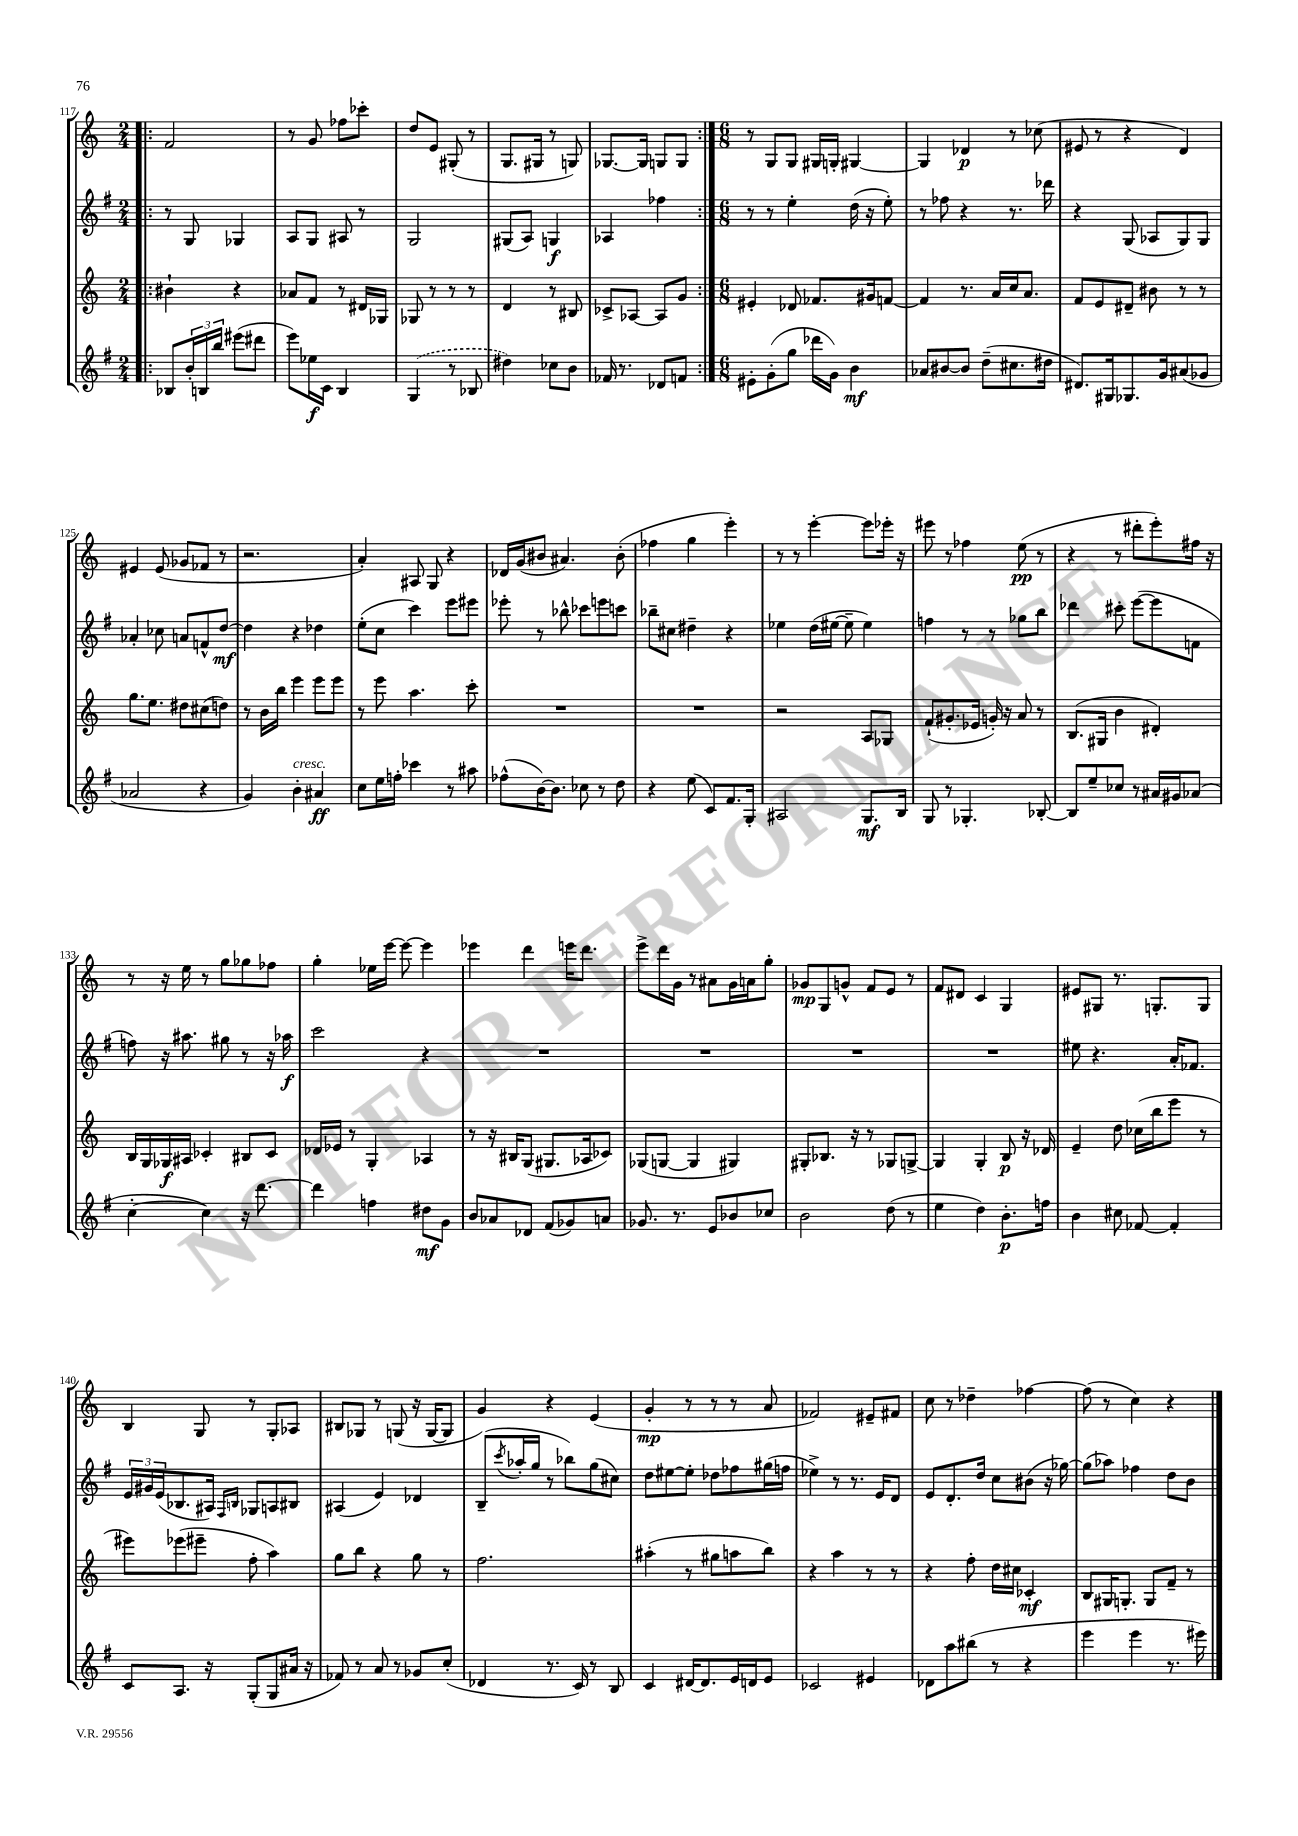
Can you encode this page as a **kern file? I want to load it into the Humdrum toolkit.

**kern	**dynam	**kern	**dynam	**kern	**dynam	**kern	**dynam
*part4	*part4	*part3	*part3	*part2	*part2	*part1	*part1
*staff4	*staff4	*staff3	*staff3	*staff2	*staff2	*staff1	*staff1
*clefG2	*	*clefG2	*	*clefG2	*	*clefG2	*
*k[f#]	*	*k[]	*	*k[f#]	*	*k[]	*
*M2/4	*	*M2/4	*	*M2/4	*	*M2/4	*
=117!|:	=117!|:	=117!|:	=117!|:	=117!|:	=117!|:	=117!|:	=117!|:
8B-X/L	.	4b#X`\	.	8r	.	2f/	.
24b'/L	.	.	.	8G/	.	.	.
24Bn/	.	.	.	.	.	.	.
24bb/JJ	.	.	.	.	.	.	.
(8eee#X\L	.	4r	.	4G-X/	.	.	.
8ddd#X\J	.	.	.	.	.	.	.
=118	=118	=118	=118	=118	=118	=118	=118
8eee\L)	.	8a-X/L	.	8A/L	.	8r	.
16ee-X\L	f	8f/J	.	8G/J	.	8g/	.
16c\JJ	.	.	.	.	.	.	.
4B/	.	8r	.	8A#X/	.	8ff-X\L	.
.	.	16d#X/LL	.	8r	.	8ccc-X'\J	.
.	.	16G-X/JJ	.	.	.	.	.
=119	=119	=119	=119	=119	=119	=119	=119
(4G/	.	8G-X/	.	2G/	.	8dd/L	.
.	.	8r	.	.	.	8e/J	.
8r	.	8r	.	.	.	(8G#X'/	.
8B-X/	.	8r	.	.	.	8r	.
=120	=120	=120	=120	=120	=120	=120	=120
4dd#X\)	.	4d/	.	(8G#X/L	.	8.G/L	.
.	.	.	.	8A/J)	.	.	.
.	.	.	.	.	.	16G#X/Jk	.
8cc-X\L	.	8r	.	4Gn/	f	8r	.
8b\J	.	8B#X/	.	.	.	8Gn/)	.
=121	=121	=121	=121	=121	=121	=121	=121
16f-X/	.	8c-X^/L	.	4A-X/	.	[8.G-X/L	.
8.r	.	.	.	.	.	.	.
.	.	[8A-X/J	.	.	.	.	.
.	.	.	.	.	.	16G-/Jk]	.
8d-X/L	.	8A-/L]	.	4ff-X\	.	8Gn/L	.
8fn/J	.	8g/J	.	.	.	8G/J	.
=122:|!	=122:|!	=122:|!	=122:|!	=122:|!	=122:|!	=122:|!	=122:|!
*M6/8	*	*M6/8	*	*M6/8	*	*M6/8	*
8e#X'\L	.	4e#X'/	.	8r	.	8r	.
(8g'\	.	.	.	8r	.	8G/L	.
8gg\J	.	8d-X/	.	4ee'\	.	8G/J	.
16ddd-X\LL	.	8.f-X/L	.	.	.	16G#X/LL	.
16g\JJ)	.	.	.	.	.	16Gn'/JJ	.
4b\	mf	.	.	(16dd\	.	[4G#X/	.
.	.	16g#X/k	.	16r	.	.	.
.	.	[8fn/J	.	8ee'\)	.	.	.
=123	=123	=123	=123	=123	=123	=123	=123
8a-X/L	.	4f/]	.	8r	.	4G#/]	.
[8b#X/	.	.	.	8ff-X\	.	.	.
8b#/J]	.	8.r	.	4r	.	4d-X/	p
(8dd~\L	.	.	.	.	.	.	.
.	.	16a/LL	.	.	.	.	.
8.cc#X\	.	16cc/J	.	8.r	.	8r	.
.	.	8.a/J	.	.	.	.	.
.	.	.	.	.	.	(8cc-X\	.
16dd#X\Jk	.	.	.	16ddd-X\	.	.	.
=124	=124	=124	=124	=124	=124	=124	=124
8.d#X/L)	.	8f/L	.	4r	.	8e#X/	.
.	.	8e/	.	.	.	8r	.
16G#X/k	.	.	.	.	.	.	.
8.G-X/	.	8d#X~/J	.	(8G/	.	4r	.
.	.	8b#X\	.	8A-X/L	.	.	.
16g/k	.	.	.	.	.	.	.
(8a#X/	.	8r	.	8G/)	.	4d/)	.
8g-X/J	.	8r	.	8G/J	.	.	.
!!LO:LB:g=z
=125	=125	=125	=125	=125	=125	=125	=125
2a-X/	.	8.gg\L	.	4a-X'/	.	4e#X/	.
.	.	8.ee\J	.	.	.	.	.
.	.	.	.	8cc-X\	.	(8e#/	.
.	.	8dd#X\L	.	8an/L	.	8g-X/L	.
4r	.	(8cc#X\	.	8fn^^/	.	8f-X/J	.
.	.	8ddn\J)	.	[8dd/J	mf	8r	.
=126	=126	=126	=126	=126	=126	=126	=126
4g/)	.	8r	.	4dd\]	.	2.r	.
.	.	16b\LL	.	.	.	.	.
.	.	16bb\JJ	.	.	.	.	.
!LO:TX:a:i:t=cresc.	!	!	!	!	!	!	!
4b'\	.	4eee\	.	4r	.	.	.
4a#X/	ff	8eee\L	.	4dd-X\	.	.	.
.	.	8eee\J	.	.	.	.	.
=127	=127	=127	=127	=127	=127	=127	=127
8cc\L	.	8r	.	(8ee'\L	.	4a'/)	.
16ee\L	.	8eee\	.	8cc\J	.	.	.
16ffn'\JJ	.	.	.	.	.	.	.
4ccc-X\	.	4.aa\	.	4ccc\)	.	8A#X/	.
.	.	.	.	.	.	8G/	.
8r	.	.	.	8eee\L	.	4r	.
8aa#X\	.	8ccc'\	.	8eee#X\J	.	.	.
=128	=128	=128	=128	=128	=128	=128	=128
(8ff-X^^\L	.	2.r	.	8eee-X'\	.	16d-X/LL	.
.	.	.	.	.	.	(16g/J	.
[16b\K)	.	.	.	8r	.	8b#X/J	.
8.b\J]	.	.	.	.	.	.	.
.	.	.	.	8bb-X^^\	.	4.a#X/)	.
8cc-X\	.	.	.	8ccc-X\L	.	.	.
8r	.	.	.	8eeen\	.	.	.
8dd\	.	.	.	8cccn\J	.	(8b#'\	.
=129	=129	=129	=129	=129	=129	=129	=129
4r	.	2.r	.	8bb-X~\L	.	4ff-X\	.
.	.	.	.	8cc#X\J	.	.	.
(8ee\	.	.	.	4dd#X~\	.	4gg\	.
8c/L)	.	.	.	.	.	.	.
8.f#/	.	.	.	4r	.	4eee'\)	.
16G'/Jk	.	.	.	.	.	.	.
=130	=130	=130	=130	=130	=130	=130	=130
2A#X/	.	2r	.	4ee-X\	.	8r	.
.	.	.	.	.	.	8r	.
.	.	.	.	(16dd\LL	.	[4eee'\	.
.	.	.	.	[16ee#X\JJ	.	.	.
.	.	.	.	8ee#~\]	.	.	.
8.G/L	mf	8A/L	.	4ee#\)	.	8eee\L]	.
.	.	8G-X/J	.	.	.	16eee-X'\Jk	.
16B/Jk	.	.	.	.	.	16r	.
=131	=131	=131	=131	=131	=131	=131	=131
8G/	.	(8f`/L	.	4ffn\	.	8eee#X\	.
8r	.	8.g#X'/	.	.	.	8r	.
4.G-X'/	.	.	.	8r	.	4ff-X\	.
.	.	16e-X/Jk	.	.	.	.	.
.	.	16gn'/)	.	8r	.	.	.
.	.	16r	.	.	.	.	.
.	.	8a/	.	8gg-X\L	.	(8ee\	pp
[8B-X'/	.	8r	.	8bb\J	.	8r	.
=132	=132	=132	=132	=132	=132	=132	=132
8B-/L]	.	(8.B/L	.	4ddd-X\	.	4r	.
8ee~/	.	.	.	.	.	.	.
.	.	16G#X/Jk	.	.	.	.	.
8cc-X/J	.	4b\	.	8ccc#X'\	.	8r	.
8r	.	.	.	([8eee\L	.	8ddd#X'\L	.
16a#X/LL	.	4d#X'/)	.	8eee\]	.	8eee'\)	.
16g#X/J	.	.	.	.	.	.	.
(8a-X/J	.	.	.	8fn\J	.	16ff#X\Jk	.
.	.	.	.	.	.	16r	.
!!LO:LB:g=z
=133	=133	=133	=133	=133	=133	=133	=133
[4cc'\	.	16B/LL	.	8ffn\)	.	8r	.
.	.	16G/	.	.	.	.	.
.	.	16G-X/	f	16r	.	16r	.
.	.	16A#X/JJ	.	8.aa#X\	.	16ee\	.
4cc\])	.	4c-X'/	.	.	.	8r	.
.	.	.	.	8gg#X\	.	8gg\L	.
16r	.	8B#X/L	.	8r	.	8gg-X\	.
[8.ddd\	.	.	.	.	.	.	.
.	.	8c-/J	.	16r	.	8ff-X\J	.
.	.	.	.	16aa-X\	f	.	.
=134	=134	=134	=134	=134	=134	=134	=134
4ddd\]	.	16d-X/LL	.	2ccc\	.	4gg'\	.
.	.	16e-X/JJ	.	.	.	.	.
.	.	8r	.	.	.	.	.
4ffn\	.	4G'/	.	.	.	16ee-X\LL	.
.	.	.	.	.	.	[16eee\JJ	.
.	.	.	.	.	.	8eee\_	.
8dd#X\L	mf	4A-X/	.	4r	.	4eee\]	.
8g\J	.	.	.	.	.	.	.
=135	=135	=135	=135	=135	=135	=135	=135
8b/L	.	8r	.	2.r	.	4eee-X\	.
8a-X/	.	16r	.	.	.	.	.
.	.	16B#X/KL	.	.	.	.	.
8d-X/J	.	(8G/J	.	.	.	4ddd\	.
(8f#/L	.	8.G#X/L	.	.	.	.	.
8g-X/)	.	.	.	.	.	16eeen\KL	.
.	.	16A-X/k	.	.	.	8.ddd\J	.
8an/J	.	8c-X/J)	.	.	.	.	.
=136	=136	=136	=136	=136	=136	=136	=136
8.g-X/	.	(8G-X/L	.	2.r	.	8eee^\L	.
.	.	[8Gn/J	.	.	.	16ddd\L	.
8.r	.	.	.	.	.	16g\JJ	.
.	.	4G/]	.	.	.	8r	.
8e/L	.	.	.	.	.	8a#X\L	.
8b-X/	.	4G#X/)	.	.	.	16g\L	.
.	.	.	.	.	.	16an\J	.
8cc-X/J	.	.	.	.	.	8gg'\J	.
=137	=137	=137	=137	=137	=137	=137	=137
2b\	.	8G#X'/L	.	2.r	.	8g-X/L	mp
.	.	8.B-X/J	.	.	.	8G/	.
.	.	.	.	.	.	8gn^^/J	.
.	.	16r	.	.	.	.	.
.	.	8r	.	.	.	8f/L	.
(8dd\	.	8G-X/L	.	.	.	8e/J	.
8r	.	[8Gn^/J	.	.	.	8r	.
=138	=138	=138	=138	=138	=138	=138	=138
4ee\	.	4G/]	.	2.r	.	8f/L	.
.	.	.	.	.	.	8d#X/J	.
4dd\)	.	4G'/	.	.	.	4c/	.
8.b'\L	p	8B/	p	.	.	4G/	.
.	.	16r	.	.	.	.	.
16ffn\Jk	.	16d-X/	.	.	.	.	.
=139	=139	=139	=139	=139	=139	=139	=139
4b\	.	4e~/	.	8ee#X\	.	8e#X/L	.
.	.	.	.	4.r	.	8G#X/J	.
8cc#X\	.	8dd\	.	.	.	8.r	.
[8f-X/	.	(16cc-X\LL	.	.	.	.	.
.	.	16bb\J	.	.	.	8.Gn'/L	.
4f-'/]	.	8eee\J	.	16a'/KL	.	.	.
.	.	.	.	8.f-X/J	.	.	.
.	.	8r	.	.	.	8G/J	.
!!LO:LB:g=z
=140	=140	=140	=140	=140	=140	=140	=140
8c/L	.	8eee#X\L)	.	24e/LL	.	4B/	.
.	.	.	.	24g#X/	.	.	.
.	.	.	.	(24e/J	.	.	.
8.A/J	.	(8eee-X\	.	8.B-X/	.	.	.
.	.	8eee#X~\J	.	.	.	8G/	.
16r	.	.	.	16A#X/Jk)	.	.	.
.	.	.	.	16qqF#/LL	.	.	.
.	.	.	.	16qqBn/JJ	.	.	.
(8G'/L	.	8ff'\	.	8G-X/L	.	8r	.
8G/	.	4aa\)	.	8An/	.	8G'/L	.
16a#X/Jk	.	.	.	8B#X/J	.	8A-X/J	.
16r	.	.	.	.	.	.	.
=141	=141	=141	=141	=141	=141	=141	=141
8f-X/)	.	8gg\L	.	(4A#X/	.	8B#X/L	.
8r	.	8bb\J	.	.	.	8G-X/J	.
8a/	.	4r	.	4e/)	.	8r	.
8r	.	.	.	.	.	(8Gn/	.
8g-X/L	.	8gg\	.	4d-X/	.	16r	.
.	.	.	.	.	.	[16G/KL	.
(8cc'/J	.	8r	.	.	.	8G/J]	.
=142	=142	=142	=142	=142	=142	=142	=142
4d-X/	.	2.ff\	.	(8B~/L	.	4g/)	.
.	.	.	.	8qccc/	.	.	.
.	.	.	.	16aa-X'/L	.	.	.
.	.	.	.	16gg/JJ	.	.	.
8.r	.	.	.	8r	.	4r	.
.	.	.	.	8bb-X\L)	.	.	.
16c/)	.	.	.	.	.	.	.
8r	.	.	.	(8gg\	.	(4e/	.
8B/	.	.	.	8cc#X\J)	.	.	.
=143	=143	=143	=143	=143	=143	=143	=143
4c/	.	(4aa#X'\	.	8dd\L	.	4g'/	mp
.	.	.	.	[8ee#X\	.	.	.
[16d#X/KL	.	8r	.	8ee#'\J]	.	8r	.
8.d#/]	.	.	.	.	.	.	.
.	.	8gg#X\L	.	8dd-X\L	.	8r	.
16e/L	.	8aan\	.	8ff-X\	.	8r	.
16dn/J	.	.	.	.	.	.	.
8e/J	.	8bb\J)	.	(16gg#X\L	.	8a/	.
.	.	.	.	16ffn\JJ	.	.	.
=144	=144	=144	=144	=144	=144	=144	=144
2c-X/	.	4r	.	4ee-X^\)	.	2f-X/)	.
.	.	4aa\	.	8r	.	.	.
.	.	.	.	8.r	.	.	.
4e#X/	.	8r	.	.	.	8e#X~/L	.
.	.	.	.	16e/KL	.	.	.
.	.	8r	.	8d/J	.	8f#X/J	.
=145	=145	=145	=145	=145	=145	=145	=145
8d-X\L	.	4r	.	8e/L	.	8cc\	.
8aa\	.	.	.	8.d'/	.	8r	.
(8bb#X\J	.	8ff'\	.	.	.	4dd-X~\	.
.	.	.	.	16dd/Jk	.	.	.
8r	.	16dd\LL	.	8cc\L	.	.	.
.	.	16cc#X\JJ	.	.	.	.	.
4r	.	4c-X'/	mf	(8b#X\J	.	[4ff-X\	.
.	.	.	.	16r	.	.	.
.	.	.	.	[16gg-X\)	.	.	.
=146	=146	=146	=146	=146	=146	=146	=146
4eee\	.	8B/L	.	(8gg-\L]	.	(8ff-\]	.
.	.	16G#X/K	.	8aa-X\J)	.	8r	.
.	.	8.Gn'/J	.	.	.	.	.
4eee\	.	.	.	4ff-X\	.	4cc\)	.
.	.	8G/L	.	.	.	.	.
8.r	.	8f~/J	.	8dd\L	.	4r	.
.	.	8r	.	8b\J	.	.	.
16eee#X\)	.	.	.	.	.	.	.
==	==	==	==	==	==	==	==
*-	*-	*-	*-	*-	*-	*-	*-
